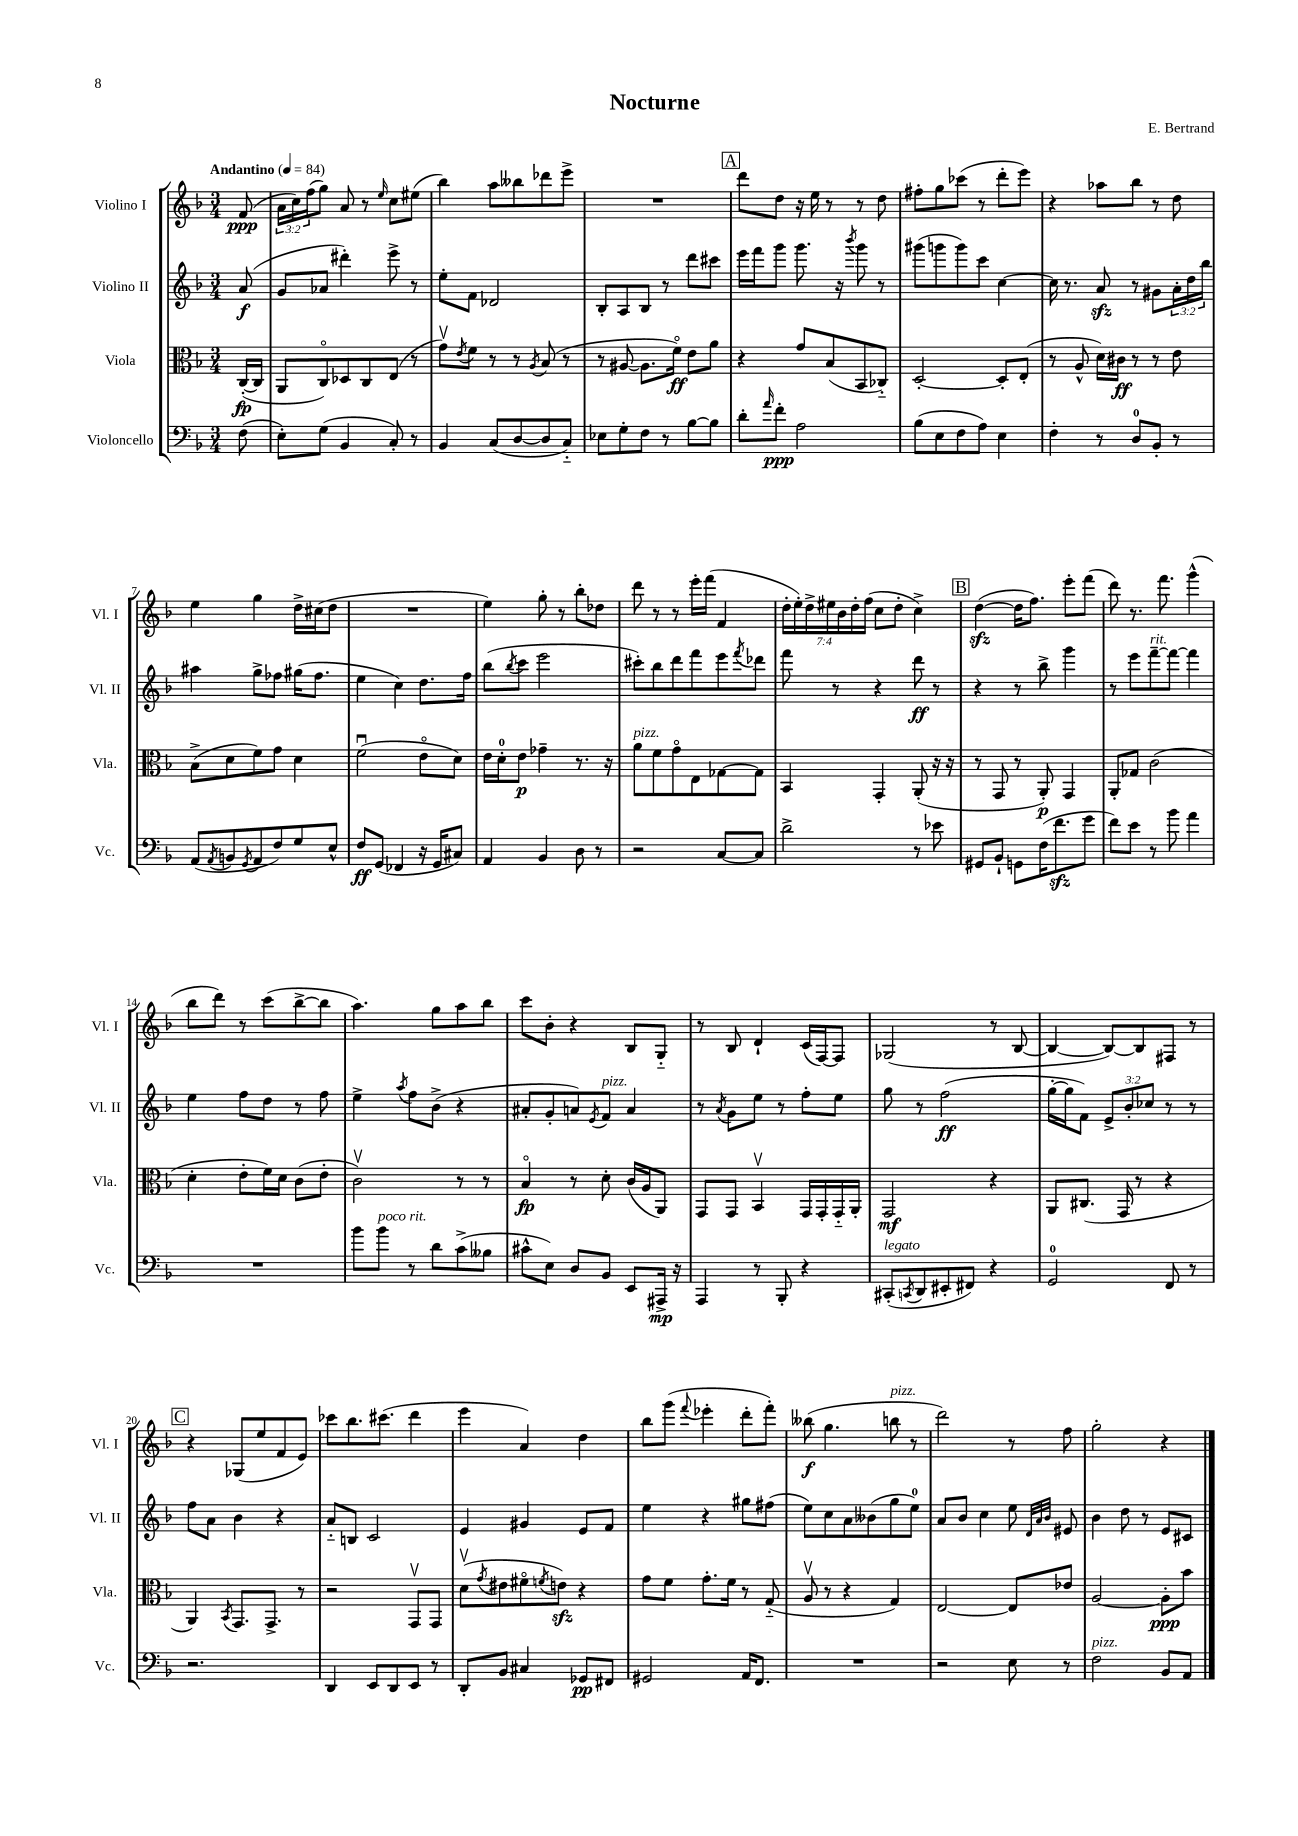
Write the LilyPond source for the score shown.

\header { title = "Nocturne" composer = "E. Bertrand" }
<<
\new StaffGroup <<
\new Staff = "s0" \with { instrumentName = "Violino I" shortInstrumentName = "Vl. I" } {
    \clef treble \key f \major \numericTimeSignature \time 3/4 \override Staff.TupletNumber.text = #tuplet-number::calc-fraction-text \partial 8 \tempo "Andantino" 4 = 84
    f'8\ppp( |
    \tuplet 3/2 { a'16 c''16) f''16( } g''8) a'8 r8 \grace { e''16 } c''8 eis''8( |
    bes''4) a''8 beses''8 des'''8 e'''8-> |
    R2. |
    \mark \markup { \box "A" } d'''8 d''8 r16 e''16 r8 r8 d''8 |
    fis''8-. g''8 ces'''8( r8 d'''8-. e'''8) |
    r4 aes''8 bes''8 r8 d''8 |
    e''4 g''4 d''16-> cis''16( d''8 |
    R2. |
    e''4) g''8-. r8 bes''8-. des''8 |
    d'''8 r8 r8 e'''16-. f'''16( f'4 |
    \tuplet 7/4 { d''16-. e''16-.) d''16-> eis''16 bes'16 d''16-. f''16( } c''8 d''8-. c''4->) |
    \mark \markup { \box "B" } d''4~\sfz( d''16 f''8.) e'''8-. f'''8( |
    d'''8) r8. f'''8. g'''4-^( |
    bes''8 d'''8) r8 c'''8( bes''8~-> bes''8 |
    a''4.) g''8 a''8 bes''8 |
    c'''8 bes'8-. r4 bes8 g8-_ |
    r8 bes8 d'4-! c'16( f16~) f8 |
    ges2( r8 bes8~ |
    bes4~ bes8~) bes8 fis8 r8 |
    \mark \markup { \box "C" } r4 ges8( e''8 f'8 e'8) |
    ces'''8 bes''8. cis'''8.( d'''4 |
    e'''4 a'4) d''4 |
    bes''8 g'''8( \appoggiatura { f'''8 } ees'''4-. d'''8-. f'''8-.) |
    beses''8\f( g''4. b''8^\markup { \italic "pizz." } r8 |
    d'''2) r8 f''8 |
    g''2-. r4 \bar "|." |
}
\new Staff = "s1" \with { instrumentName = "Violino II" shortInstrumentName = "Vl. II" } {
    \clef treble \key f \major \numericTimeSignature \time 3/4 \override Staff.TupletNumber.text = #tuplet-number::calc-fraction-text \partial 8
    a'8\f( |
    g'8 aes'8 dis'''4-.) e'''8-> r8 |
    e''8-. f'8 des'2 |
    bes8-. a8 bes8 r8 d'''8 cis'''8 |
    \mark \markup { \box "A" } e'''16 f'''16 g'''8 g'''8. r16 \acciaccatura { bes'''8 } g'''8 r8 |
    gis'''8( g'''8 g'''8) c'''8 c''4~ |
    c''16 r8. a'8\sfz r8 gis'8 \tuplet 3/2 { a'16-. d''16 bes''16 } |
    ais''4 g''8-> fes''8 gis''16( fes''8. |
    e''4 c''4) d''8. f''16 |
    bes''8( \acciaccatura { bes''8 } c'''8 e'''2 |
    cis'''8-.) bes''8 d'''8 f'''8 e'''8 \acciaccatura { f'''8 } des'''8 |
    f'''8 r8 r4 d'''8\ff r8 |
    \mark \markup { \box "B" } r4 r8 bes''8-> g'''4 |
    r8 e'''8 f'''8~--^\markup { \italic "rit." } f'''8~ f'''4 |
    e''4 f''8 d''8 r8 f''8 |
    e''4-> \acciaccatura { a''8 } f''8 bes'8->( r4 |
    ais'8-. g'8-. a'8) \acciaccatura { e'8 } f'8^\markup { \italic "pizz." } a'4 |
    r8 \acciaccatura { a'8 } g'8 e''8 r8 f''8-. e''8 |
    g''8 r8 f''2\ff( |
    g''16~-. g''16 f'8) \tuplet 3/2 { e'8-> bes'8-. ces''8 } r8 r8 |
    \mark \markup { \box "C" } f''8 a'8 bes'4 r4 |
    a'8-_ b8 c'2 |
    e'4 gis'4 e'8 f'8 |
    e''4 r4 gis''8 fis''8( |
    e''8) c''8 a'8 beses'8( g''8 e''8-0) |
    a'8 bes'8 c''4 e''8 \grace { d'32 a'32 bes'32 } eis'8 |
    bes'4 d''8 r8 e'8 cis'8 \bar "|." |
}
\new Staff = "s2" \with { instrumentName = "Viola" shortInstrumentName = "Vla." } {
    \clef alto \key f \major \numericTimeSignature \time 3/4 \partial 8
    c16~-.\fp( c16 |
    a,8 c8\flageolet) des8 c8 e8( r8 |
    g'8\upbow) \acciaccatura { e'8 } f'8 r8 r8 \acciaccatura { a8 } bes8( r8 |
    r8 ais8~ ais8. f'16\flageolet\ff) e'8 a'8 |
    \mark \markup { \box "A" } r4 g'8 bes8( bes,8 ces8-_) |
    d2~-. d8-. e8-.( |
    r8 a8-^ d'16) cis'16\ff r8 r8 e'8 |
    bes8->( d'8 f'8) g'8 d'4 |
    f'2\downbow( e'8\flageolet d'8) |
    e'16 d'16-0-. e'8\p ges'4-- r8. r16 |
    a'8^\markup { \italic "pizz." } f'8 g'8\flageolet e8 ges8~ ges8 |
    bes,4 g,4-. a,8-.( r16 r16 |
    \mark \markup { \box "B" } r8 g,8 r8 a,8-.\p) g,4 |
    a,8-. ges8 c'2( |
    d'4-. e'8-. f'16) d'16 c'8( e'8-. |
    c'2\upbow) r8 r8 |
    bes4\flageolet\fp r8 d'8-. c'16( a16 a,8) |
    g,8 g,8 bes,4\upbow g,16 g,16-. g,16-_ a,16-. |
    g,2\mf r4 |
    a,8 cis8.( g,16 r8 r4 |
    \mark \markup { \box "C" } a,4) \acciaccatura { bes,8 } g,8. g,8.-> r8 |
    r2 g,8\upbow g,8 |
    d'8\upbow( \acciaccatura { g'8 } eis'8 fis'8\flageolet \acciaccatura { f'8 } e'8\sfz) r4 |
    g'8 f'8 g'8.-. f'16 r8 g8-_( |
    a8\upbow r8 r4 g4) |
    e2~ e8 ees'8 |
    a2~ a8-.\ppp bes'8 \bar "|." |
}
\new Staff = "s3" \with { instrumentName = "Violoncello" shortInstrumentName = "Vc." } {
    \clef bass \key f \major \numericTimeSignature \time 3/4 \partial 8
    f8( |
    e8-.) g8( bes,4 c8-.) r8 |
    bes,4 c8( d8~ d8 c8-_) |
    ees8 g8-. f8 r8 bes8~ bes8 |
    \mark \markup { \box "A" } d'8-. \grace { a'16 } f'8-.\ppp a2 |
    bes8( e8 f8 a8) e4 |
    f4-. r8 d8-0 bes,8-. r8 |
    a,8( \acciaccatura { a,8 } b,8 \acciaccatura { g,8 } a,8 f8) g8 e8-^ |
    f8\ff g,8( fes,4 r16 g,16 cis8) |
    a,4 bes,4 d8 r8 |
    r2 c8~ c8 |
    d'2-> r8 ees'8 |
    \mark \markup { \box "B" } gis,8 bes,8-! g,8 f16( f'8.\sfz g'8 |
    f'8) e'8 r8 bes'8 a'4 |
    R2. |
    bes'8 bes'8^\markup { \italic "poco rit." } r8 d'8 c'8->( beses8 |
    cis'8-^ e8) d8 bes,8 e,8 ais,,16->\mp r16 |
    a,,4 r8 bes,,8-. r4 |
    cis,8-.^\markup { \italic "legato" }( \acciaccatura { c,8 } d,8 eis,8-. fis,8) r4 |
    g,2-0 f,8 r8 |
    \mark \markup { \box "C" } r2. |
    d,4 e,8 d,8 e,8 r8 |
    d,8-. bes,8 cis4 ges,8\pp fis,8 |
    gis,2 a,16 f,8. |
    R2. |
    r2 e8 r8 |
    f2^\markup { \italic "pizz." } bes,8 a,8 \bar "|." |
}
>>
>>
